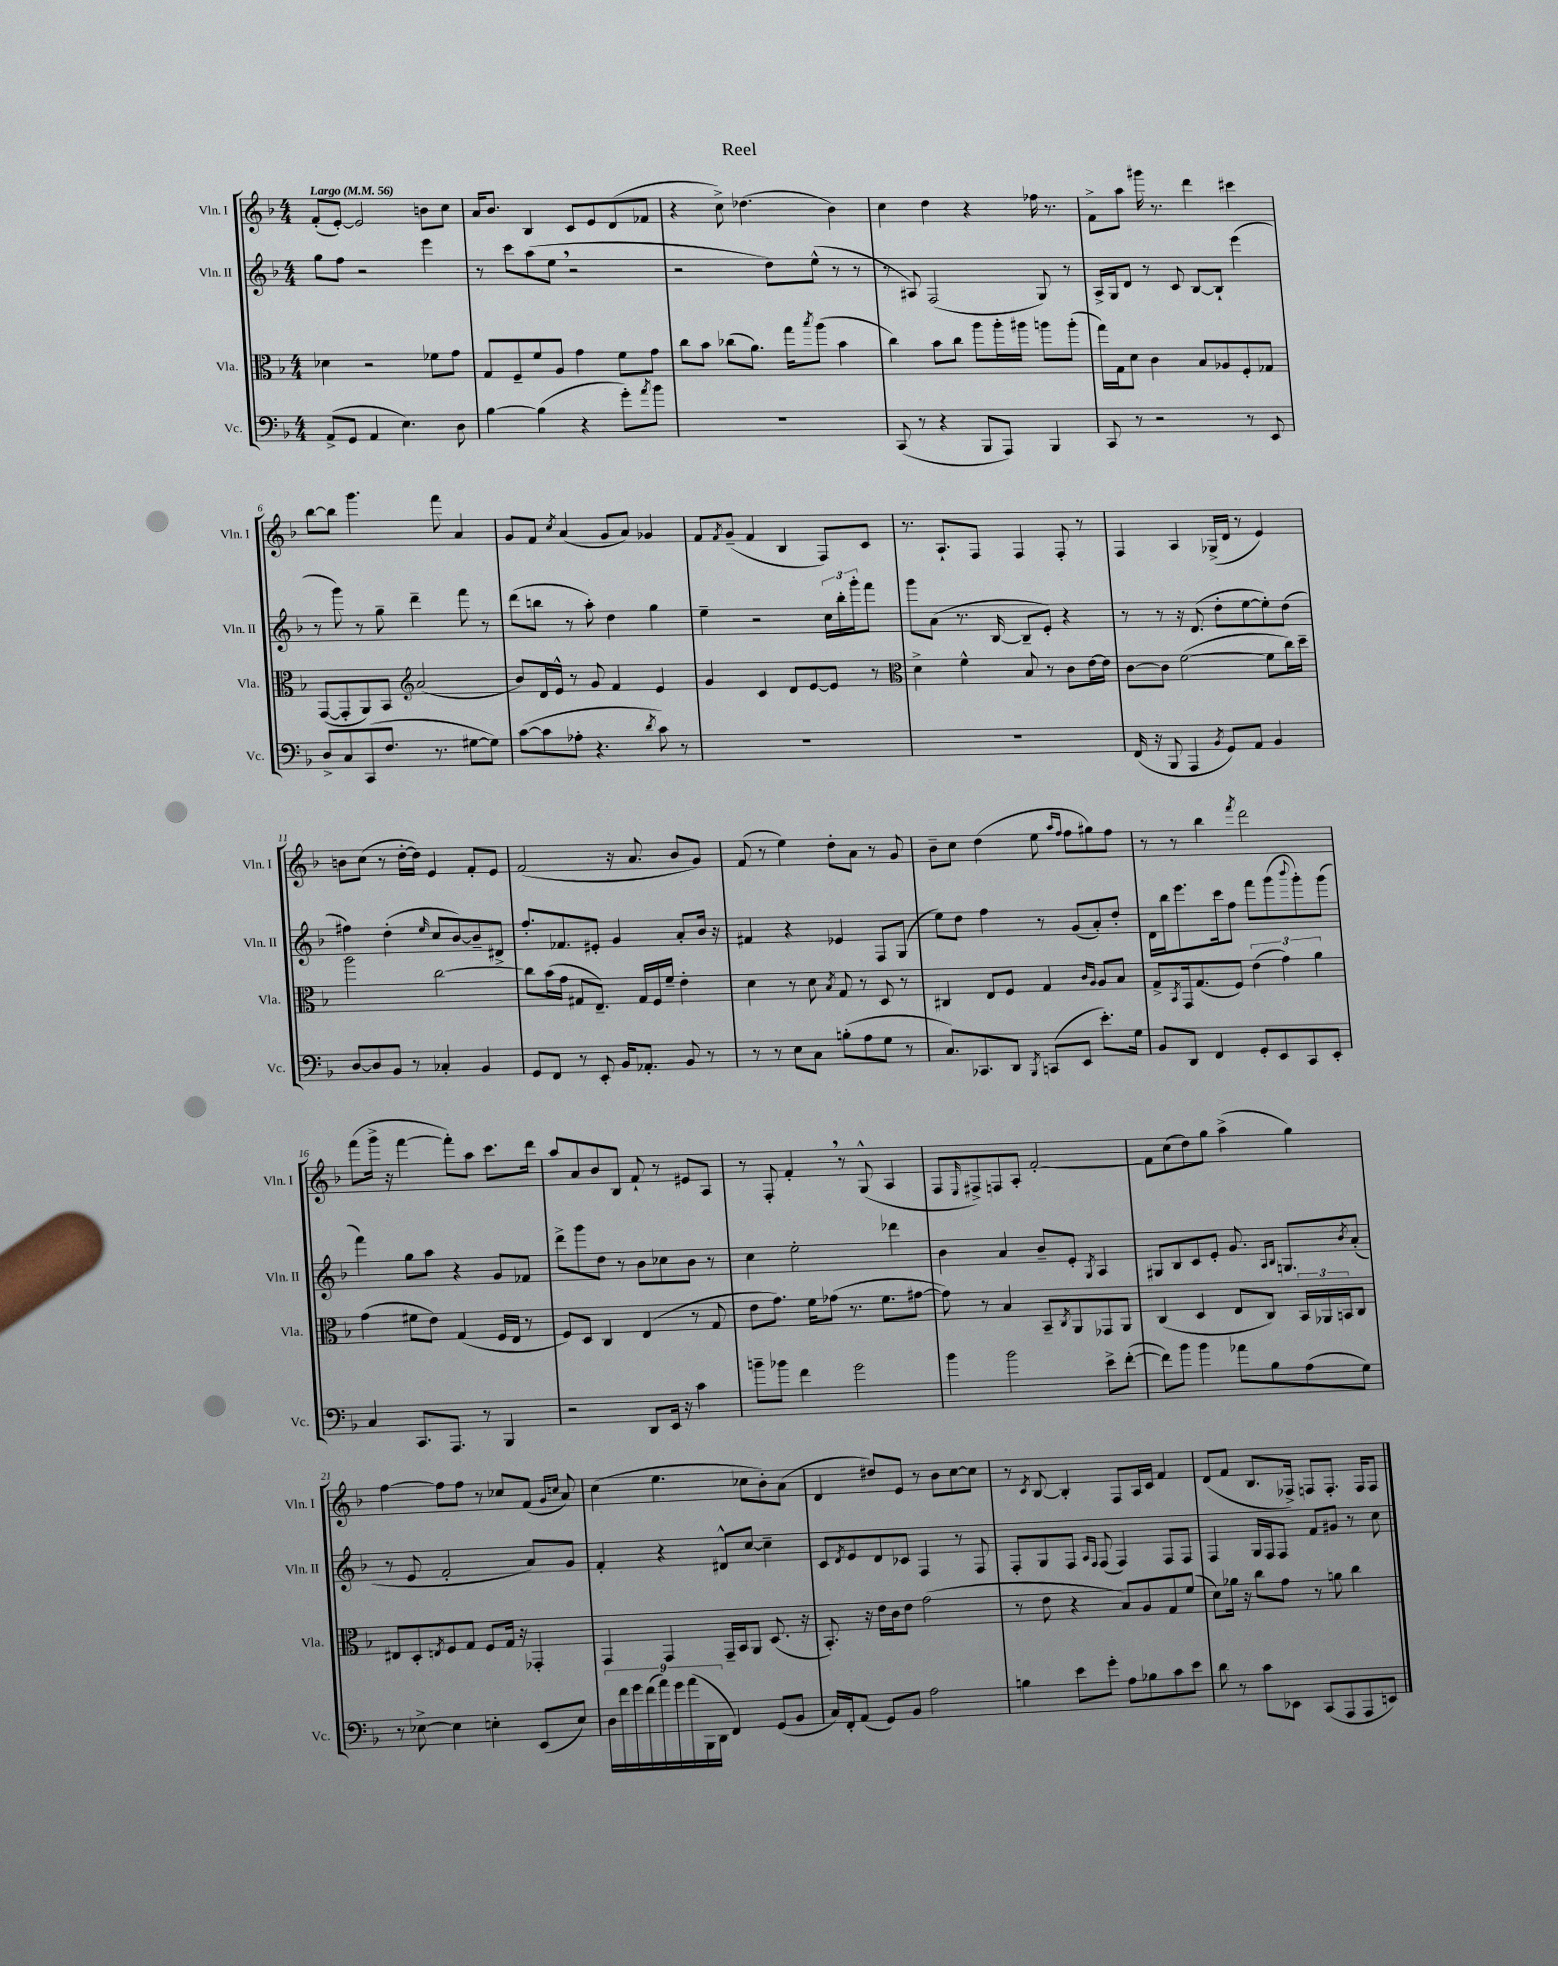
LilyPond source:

\header { title = "Reel" }
<<
\new StaffGroup <<
\new Staff = "s0" \with { instrumentName = "Vln. I" shortInstrumentName = "Vln. I" } {
    \clef treble \key f \major \numericTimeSignature \time 4/4 \tempo "Largo" 4 = 56
    f'8-.( e'8~-.) e'2 b'8 c''8 |
    a'16 bes'8. bes4 c'8 e'8 d'8( fes'8 |
    r4 c''8->) des''4.( bes'4) |
    c''4 d''4 r4 fes''16 r8. |
    f'8-> a''8 gis'''16 r8. d'''4 cis'''4 |
    bes''8~ bes''8 g'''4. f'''8 a'4 |
    g'8 f'8 \acciaccatura { c''8 } a'4( g'8 a'8) ges'4 |
    f'8 \acciaccatura { f'8 } g'8--( f'4 bes4 f8) c'8 |
    r8. a8.-! f8 f4 f8-. r8 |
    f4 a4 ges16->( d'16 r8 e'4) |
    b'8 c''8( r8 d''16~-. d''16) e'4 f'8-. e'8 |
    f'2( r16 a'8. bes'8 g'8) |
    f'8( r8 e''4) d''8-. a'8 r8 g'8 |
    bes'8-- c''8 d''4( e''8 \grace { a''16 f''16 } f''8 gis''8) f''8 |
    r8 r8 bes''4 \acciaccatura { f'''8 } d'''2 |
    f'''8( g'''16-> r16 f'''4~ f'''8-.) a''8 c'''8. d'''16 |
    a''8 a'8 bes'8 bes8 f'8-! r8 eis'8 a8 |
    r8 f8-. f'4-. \breathe r8 g8-^( a4 |
    f8 \grace { e16 } fis8->) f8 a8-. f'2~-. |
    f'8 c''8( d''8) g''8 a''4->( g''4) |
    f''4~ f''8 f''8 r8 ces''8 f'8( \grace { g'16 c''16 } a'8) |
    c''4( e''4. ces''8 bes'8-.) a'8( |
    d'4 dis''8) e'8 r8 bes'8 c''8~ c''8 |
    r8 \acciaccatura { c'8 } bes8~ bes4-. f8 a16 c'16 f'4 |
    d'8( f'8 bes8. fes16->) f8 f8.-. f16 f8 \bar "|." |
}
\new Staff = "s1" \with { instrumentName = "Vln. II" shortInstrumentName = "Vln. II" } {
    \clef treble \key f \major \numericTimeSignature \time 4/4
    g''8 f''8 r2 e'''4 |
    r8 c'''8 a''8( e''8 \breathe r2 |
    r2 d''8) e''8-^( r8 r8 |
    r8 ais8) f2( g8) r8 |
    a16-> g16 d'8 r8 c'8 bes8~ bes8-! e'''4( |
    r8 g'''8) r8 g''8-- d'''4-- f'''8 r8 |
    d'''8( b''8 r8 a''8-.) d''4 g''4 |
    e''4-- r2 \tuplet 3/2 { c''16 bes''16-. g'''16-. } f'''8 |
    g'''8 a'8( r8. bes16~ bes8-- e'8-.) r4 |
    r8 r8 r16 d'8.( d''8-. e''8~ e''8-.) d''8( |
    fis''4) d''4-.( \grace { e''16 } c''8 bes'8~) bes'8-- dis'8-> |
    f''8.-. fes'8. eis'8-. g'4 a'8-. bes'16 r16 |
    fis'4 r4 ees'4 f8 g8( |
    e''8) d''8 f''4 r8 g'8( a'8-.) d''8-. |
    d'16 bes''16 e'''8. c'''16 f''8 f'''8 g'''8( \appoggiatura { bes'''8 } g'''8-.) g'''8( |
    f'''4) g''8 a''8 r4 g'8 fes'8 |
    d'''8-> g'''8 d''8 r8 bes'8 ces''8 bes'8 r8 |
    c''4 e''2-. des'''4 |
    bes'4 a'4 bes'8-- e'8-. \acciaccatura { g8 } a4 |
    gis8 bes8 c'8 e'8-. g'8. \grace { a16 bes16 } g8. \acciaccatura { bes'8 } a'8-.( |
    r8 e'8 f'2-. a'8) g'8 |
    f'4-. r4 dis'8-^ c''8~ c''4-- |
    c'8 \acciaccatura { d'8 } e'8 d'8 ces'8 f4 r8 f8 |
    f8-. g8 f8 \grace { a16 f16 } f8( f4) f8 f8 |
    f4 g16 f16 f8 f'8 gis'8 r8 c''8 \bar "|." |
}
\new Staff = "s2" \with { instrumentName = "Vla." shortInstrumentName = "Vla." } {
    \clef alto \key f \major \numericTimeSignature \time 4/4
    des'4 r2 fes'8 g'8 |
    g8 f8-- f'8 a8 g'4 f'8 g'8 |
    c''8 bes'8 ces''8( a'8.) g''16 \acciaccatura { bes''8 } a''8( bes'4 |
    c''4) bes'8 c''8 a''8 a''16-. ais''16 a''8 a''8-.( |
    g''16) g16 d'8 c'4 bes8 aes8 f8-. ges8 |
    g,8~( g,8-. a,8) bes,8 \clef treble a'2( |
    bes'8) d'16 e'16-^ r8 g'8 f'4 e'4 |
    g'4 c'4 d'8 e'8~ e'8 r8 |
    \clef alto d'4-> f'4-^ bes8 r8 c'8 e'16~ e'16 |
    c'8~ c'8 f'2~( f'8 c''16) d''16-- |
    a''2 c''2~ |
    c''8 bes'16( g'16 gis8 e8.--) gis16 f16 f'16-- e'4-. |
    d'4 r8 d'8 \acciaccatura { bes8 } g8 r8 d8 r8 |
    cis4 e8 f8 g4 \grace { c'16 a16 } a8 bes8 |
    g8-> \acciaccatura { bes,8 } g,16 g8.( f8) \tuplet 3/2 { e'4( g'4) a'4 } |
    g'4( fis'8 e'8) g4( f16 e16 r8 |
    f8) d8 c4 e4( r8 g8 |
    e'8 g'8.) f'16 ges'8( r8. f'8. gis'8~ |
    gis'8) r8 bes4 bes,8-- \acciaccatura { c8 } a,8 ges,8 a,8 |
    c4( d4 e8 c8) \tuplet 3/2 { bes,16 aes,16 b,16 } c8 |
    eis8 d8-. \acciaccatura { e8 } f8 g8 f8 g16 r16 ges,4-. |
    g,4 g,4 g,16-- bes,16 a,8 d8.( r16 |
    bes,8.-.) r16 e'16 c'16 e'8 g'2( |
    r8 e'8 r4 bes8) a8 g8 f'8( |
    d'8) aes'16 r16 c''8 g'8 r8 a'8 c''4 \bar "|." |
}
\new Staff = "s3" \with { instrumentName = "Vc." shortInstrumentName = "Vc." } {
    \clef bass \key f \major \numericTimeSignature \time 4/4
    a,8->( g,8 a,4 e4.) d8 |
    bes4~ bes4( r4 g'8-.) \acciaccatura { a'8 } bes'8 |
    R1 |
    c,8( r8 r4 bes,,8 a,,8) bes,,4 |
    c,8 r8 r2 r8 e,8 |
    d8-> c8 c,8( f8. r8. gis8~ gis8) |
    c'8~( c'8 aes8-. r4. \acciaccatura { d'8 } c'8) r8 |
    R1 |
    R1 |
    f,16( r16 bes,,8 a,,4 \acciaccatura { bes,8 } g,8) a,8 bes,4 |
    d8~ d8 bes,8 r8 ces4-. bes,4 |
    g,8 f,8 r8 e,8-. bes,16 aes,8.-. bes,8 r8 |
    r8 r8 e8 c8 b8-.( a8 g8 r8 |
    c8.) ces,8. d,8 \acciaccatura { bes,,8 } c,8( e,8 e'8.-.) g16 |
    bes,8 d,8 f,4 g,8-. e,8 c,8 e,8-. |
    c4 c,8. a,,8. r8 bes,,4 |
    r2 d,8 e,16 r16 c'4 |
    b'8-- bes'8 f'4 g'2 |
    bes'4 bes'2 e'8-> f'8~-.( |
    f'8) bes'8 bes'4 aes'8 bes8 a8( g8) |
    r8 ees8~-> ees4 e4-. e,8( e8) |
    \tuplet 9/8 { d16 f'16 g'16 f'16( a'16) g'16 a'16( bes,,16 d,16 } f,4) g,8( bes,8 |
    c16) f,16-. a,8( g,8) bes,8 a2 |
    b4 e'8 g'8-. a8 bes8 c'8 e'8 |
    d'8 r8 c'8 ees,8 c,8( a,,8 a,,8 e,8) \bar "|." |
}
>>
>>
